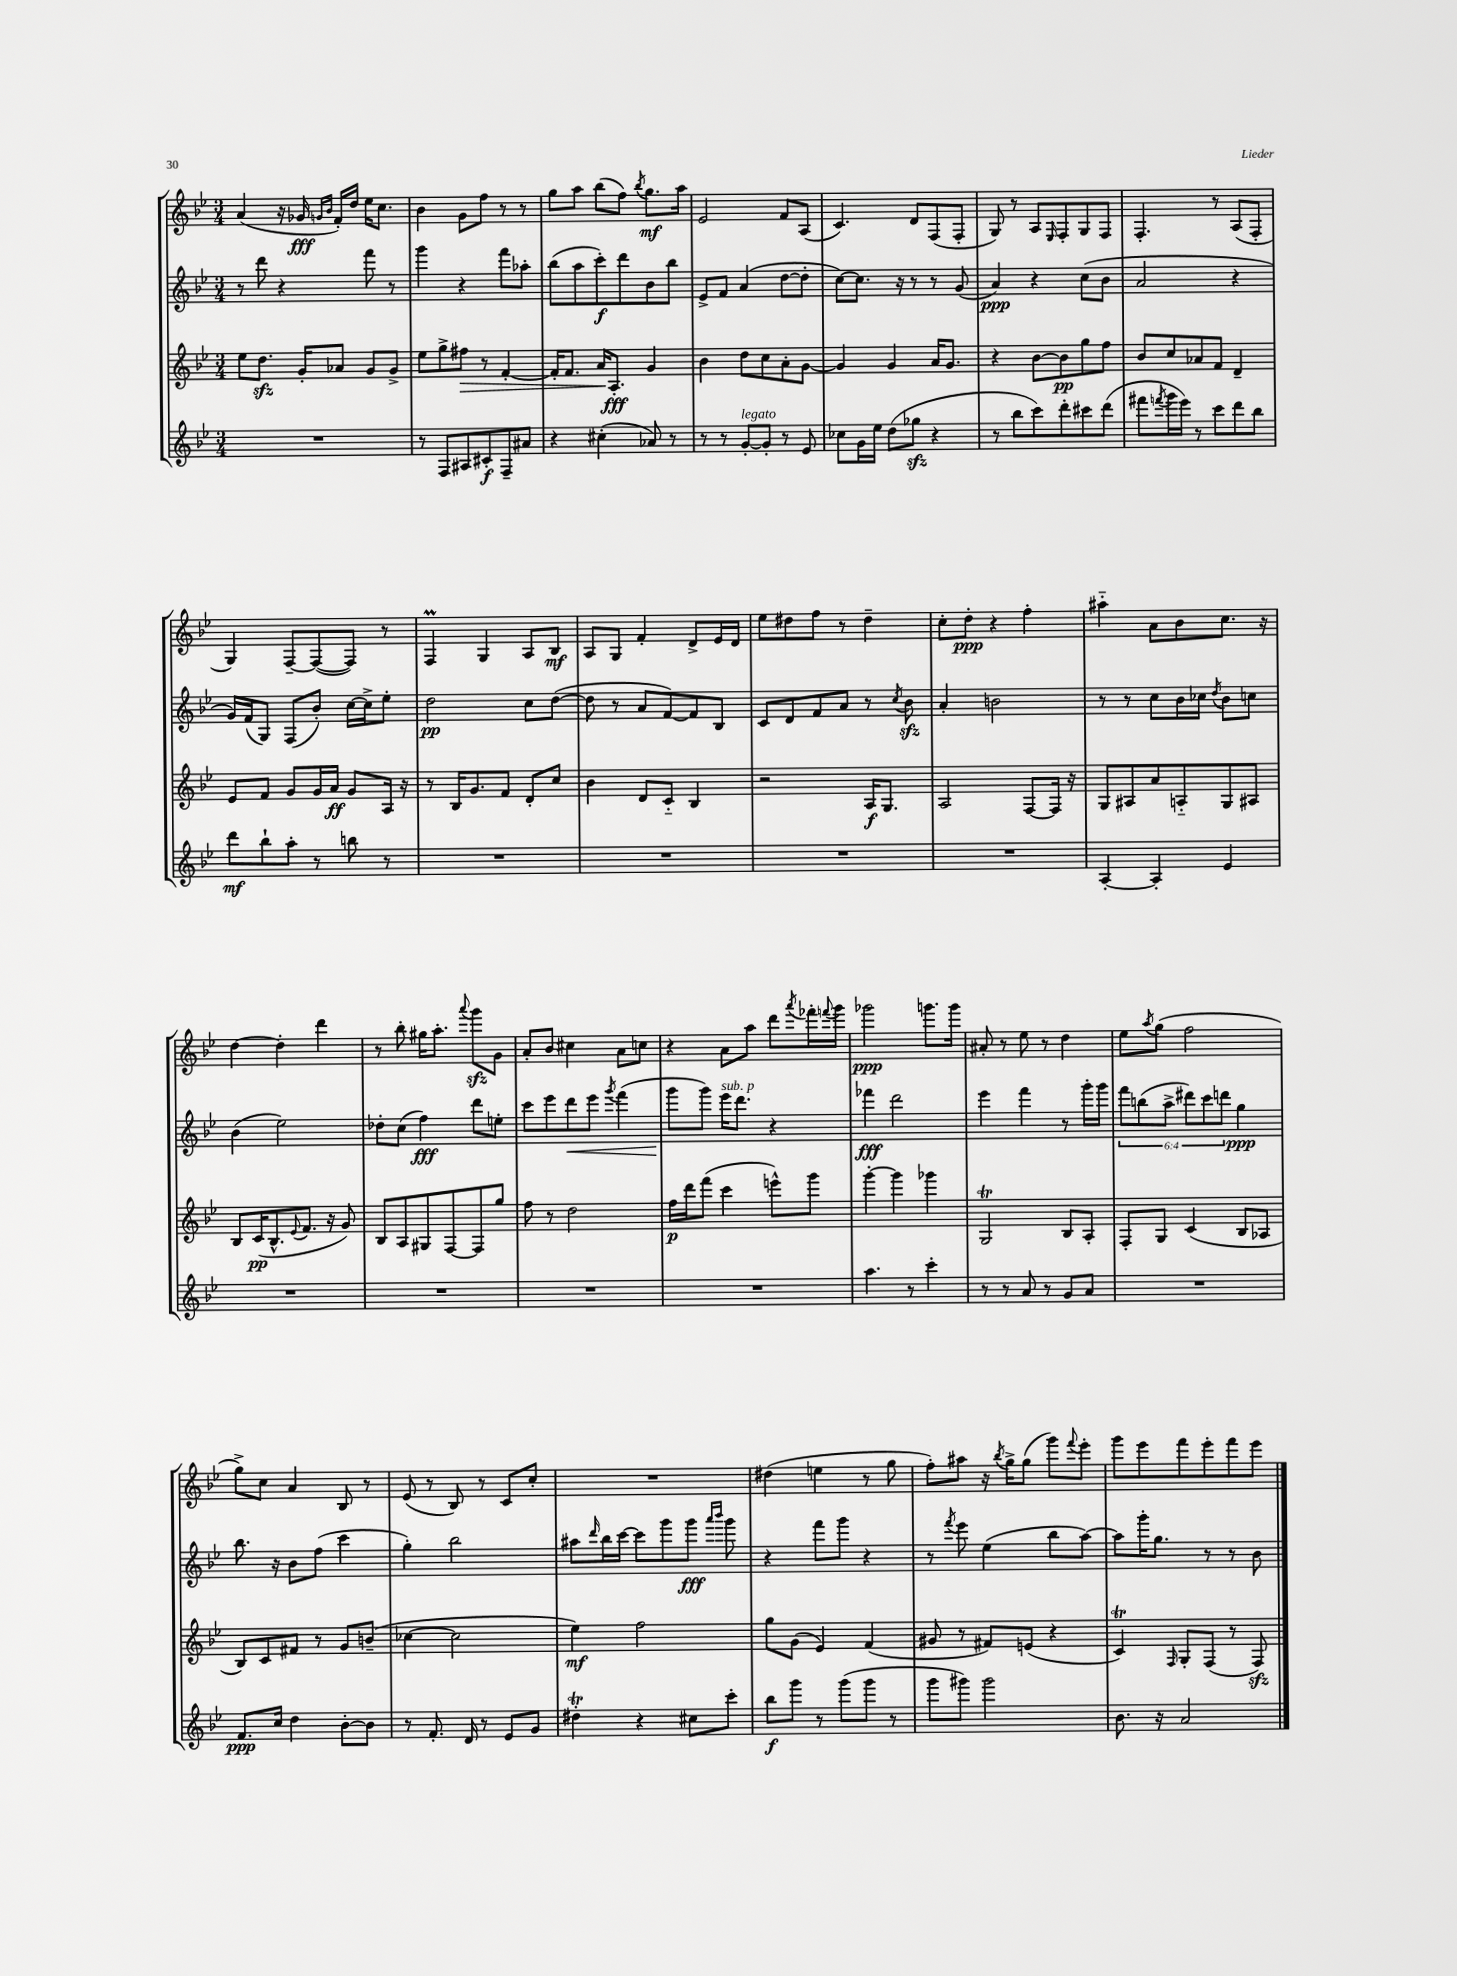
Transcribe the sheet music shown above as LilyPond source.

<<
\new StaffGroup <<
\new Staff = "s0" {
    \clef treble \key bes \major \numericTimeSignature \time 3/4
    a'4( r16 ges'16\fff \grace { g'16 bes'16 } f'16-.) d''16 ees''16 c''8. |
    bes'4 g'8 f''8 r8 r8 |
    g''8 a''8 bes''8( f''8) \acciaccatura { bes''8 } g''8.\mf a''16 |
    ees'2 f'8 a8( |
    c'4.) d'8 f8( f8-. |
    g8) r8 a8 \grace { ees16 } f8-. g8 f8 |
    f4.-. r8 a8( f8-. |
    g4) f8~-- f8~( f8) r8 |
    f4\prall g4 a8 bes8\mf |
    a8 g8 f'4-. d'8-> ees'16 d'16 |
    ees''8 dis''8 f''8 r8 dis''4-- |
    c''8-. d''8-.\ppp r4 f''4-. |
    ais''4-_ a'8 bes'8 c''8. r16 |
    d''4~ d''4-. d'''4 |
    r8 bes''8-. gis''16 a''8.-. \appoggiatura { a'''8 } g'''8\sfz g'8 |
    a'8-. bes'8 cis''4 a'8 c''8 |
    r4 a'8 a''8 d'''8 \acciaccatura { a'''8 } fes'''16-. \appoggiatura { f'''8 } g'''16 |
    ges'''2\ppp g'''8. g'''16 |
    ais'8-. r8 ees''8 r8 d''4 |
    ees''8 \acciaccatura { a''8 } g''8( f''2 |
    g''8->) c''8 a'4 bes8 r8 |
    ees'8( r8 bes8) r8 c'8 c''8-. |
    R2. |
    dis''4( e''4 r8 g''8 |
    f''8-.) ais''8 r16 \acciaccatura { bes''8 } g''16-> g''8( g'''8) \appoggiatura { f'''8 } ees'''8-. |
    g'''8 ees'''8 f'''8 ees'''8-. f'''8 ees'''8 \bar "|." |
}
\new Staff = "s1" {
    \clef treble \key bes \major \numericTimeSignature \time 3/4 \override Staff.TupletNumber.text = #tuplet-number::calc-fraction-text
    r8 d'''8 r4 f'''8 r8 |
    g'''4 r4 f'''8 aes''8-. |
    bes''8( a''8 c'''8-.\f) d'''8 bes'8 bes''8 |
    ees'8-> f'8 a'4( d''8~ d''8-. |
    c''8~) c''8. r16 r8 r8 g'8( |
    a'4\ppp) r4 c''8( bes'8 |
    a'2 r4 |
    g'16) f'16( g8) f8( bes'8-.) c''16~ c''16-> ees''8-. |
    d''2\pp c''8 d''8~( |
    d''8 r8 a'8 f'8~) f'8 bes8 |
    c'8 d'8 f'8 a'8 r8 \acciaccatura { c''8 } bes'8\sfz |
    a'4-. b'2 |
    r8 r8 c''8 bes'16 ces''16 \acciaccatura { d''8 } bes'8 c''8 |
    bes'4( ees''2) |
    des''8-. c''8( f''4\fff) d'''8 e''8-. |
    c'''8 ees'''8 d'''8\< ees'''8 \acciaccatura { g'''8 } f'''4( |
    g'''8\! g'''8) ees'''16^\markup { \italic "sub. p" } d'''8. r4 |
    fes'''4\fff d'''2 |
    ees'''4 f'''4 r8 g'''16-. g'''16 |
    \tuplet 6/4 { f'''8 b''8( a''8-> dis'''8) c'''8 d'''8 } g''4\ppp |
    bes''8. r16 bes'8 f''8( c'''4 |
    g''4-.) bes''2 |
    ais''8 \grace { d'''16 } bes''16 c'''16~ c'''8 g'''8 g'''8\fff \grace { a'''16 bes'''16 } g'''8 |
    r4 f'''8 g'''8 r4 |
    r8 \acciaccatura { f'''8 } ees'''8 ees''4( bes''8 a''8~) |
    a''8 g'''16-. g''8. r8 r8 bes'8 \bar "|." |
}
\new Staff = "s2" {
    \clef treble \key bes \major \numericTimeSignature \time 3/4
    ees''8 d''8.\sfz g'16-. aes'8 g'8 g'8-> |
    ees''8 g''8-> fis''8\> r8 f'4~-. |
    f'16-. f'8. a'16\! a8.-.\fff g'4 |
    bes'4 d''8 c''8 a'8-. g'8~ |
    g'4 g'4 a'16 g'8. |
    r4 bes'8~ bes'8\pp g''8 f''8 |
    bes'8 c''8 aes'8 f'8 d'4-- |
    ees'8 f'8 g'8 g'16 a'16\ff g'8 a16 r16 |
    r8 bes16 g'8. f'8 d'8-. c''8 |
    bes'4 d'8 c'8-_ bes4 |
    r2 a16\f g8. |
    a2 f8~ f16 r16 |
    g8 ais8 a'8 a8-_ g8 ais8 |
    bes8 c'16\pp( bes8.-^ \appoggiatura { ees'8 } f'8. r16 g'8) |
    bes8 a8 gis8 f8~ f8 g''8 |
    f''8 r8 d''2 |
    f''16\p d'''16 f'''8( c'''4 e'''8-^) g'''8 |
    g'''4~-. g'''4 ges'''4 |
    g2\trill bes8 a8-. |
    f8-. g8 c'4( bes8 aes8 |
    bes8) c'8 fis'8 r8 g'8 b'8--( |
    ces''4~ ces''2 |
    ees''4\mf) f''2 |
    g''8 g'8( ees'4) f'4( |
    gis'8 r8 fis'8) e'8( r4 |
    c'4\trill) \grace { f16 } g8-. f8( r8 f8\sfz) \bar "|." |
}
\new Staff = "s3" {
    \clef treble \key bes \major \numericTimeSignature \time 3/4
    R2. |
    r8 f8 ais8 cis'8-.\f f8-- ais'8 |
    r4 cis''4-.( aes'8) r8 |
    r8 r8 g'8~-.^\markup { \italic "legato" } g'8-. r8 ees'8 |
    ces''8 g'16 ees''16 d''8( ges''8\sfz r4 |
    r8 bes''8 c'''8) d'''8-. cis'''8 d'''8( |
    fis'''8 \acciaccatura { f'''8 } g'''16 ees'''16) r8 c'''8 d'''8 bes''8 |
    d'''8\mf bes''8-! a''8-. r8 b''8 r8 |
    R2. |
    R2. |
    R2. |
    R2. |
    a4~-. a4-. ees'4 |
    R2. |
    R2. |
    R2. |
    R2. |
    a''4. r8 c'''4-. |
    r8 r8 a'8 r8 g'8 a'8 |
    R2. |
    f'8.\ppp c''16 d''4 bes'8~-. bes'8 |
    r8 f'8.-. d'16 r8 ees'8 g'8 |
    dis''4-.\trill r4 cis''8 c'''8-. |
    bes''8\f g'''8 r8 g'''8( g'''8 r8 |
    g'''8 gis'''8) gis'''2 |
    bes'8. r16 a'2 \bar "|." |
}
>>
>>
\layout { \context { \Score \remove "Bar_number_engraver" } }
